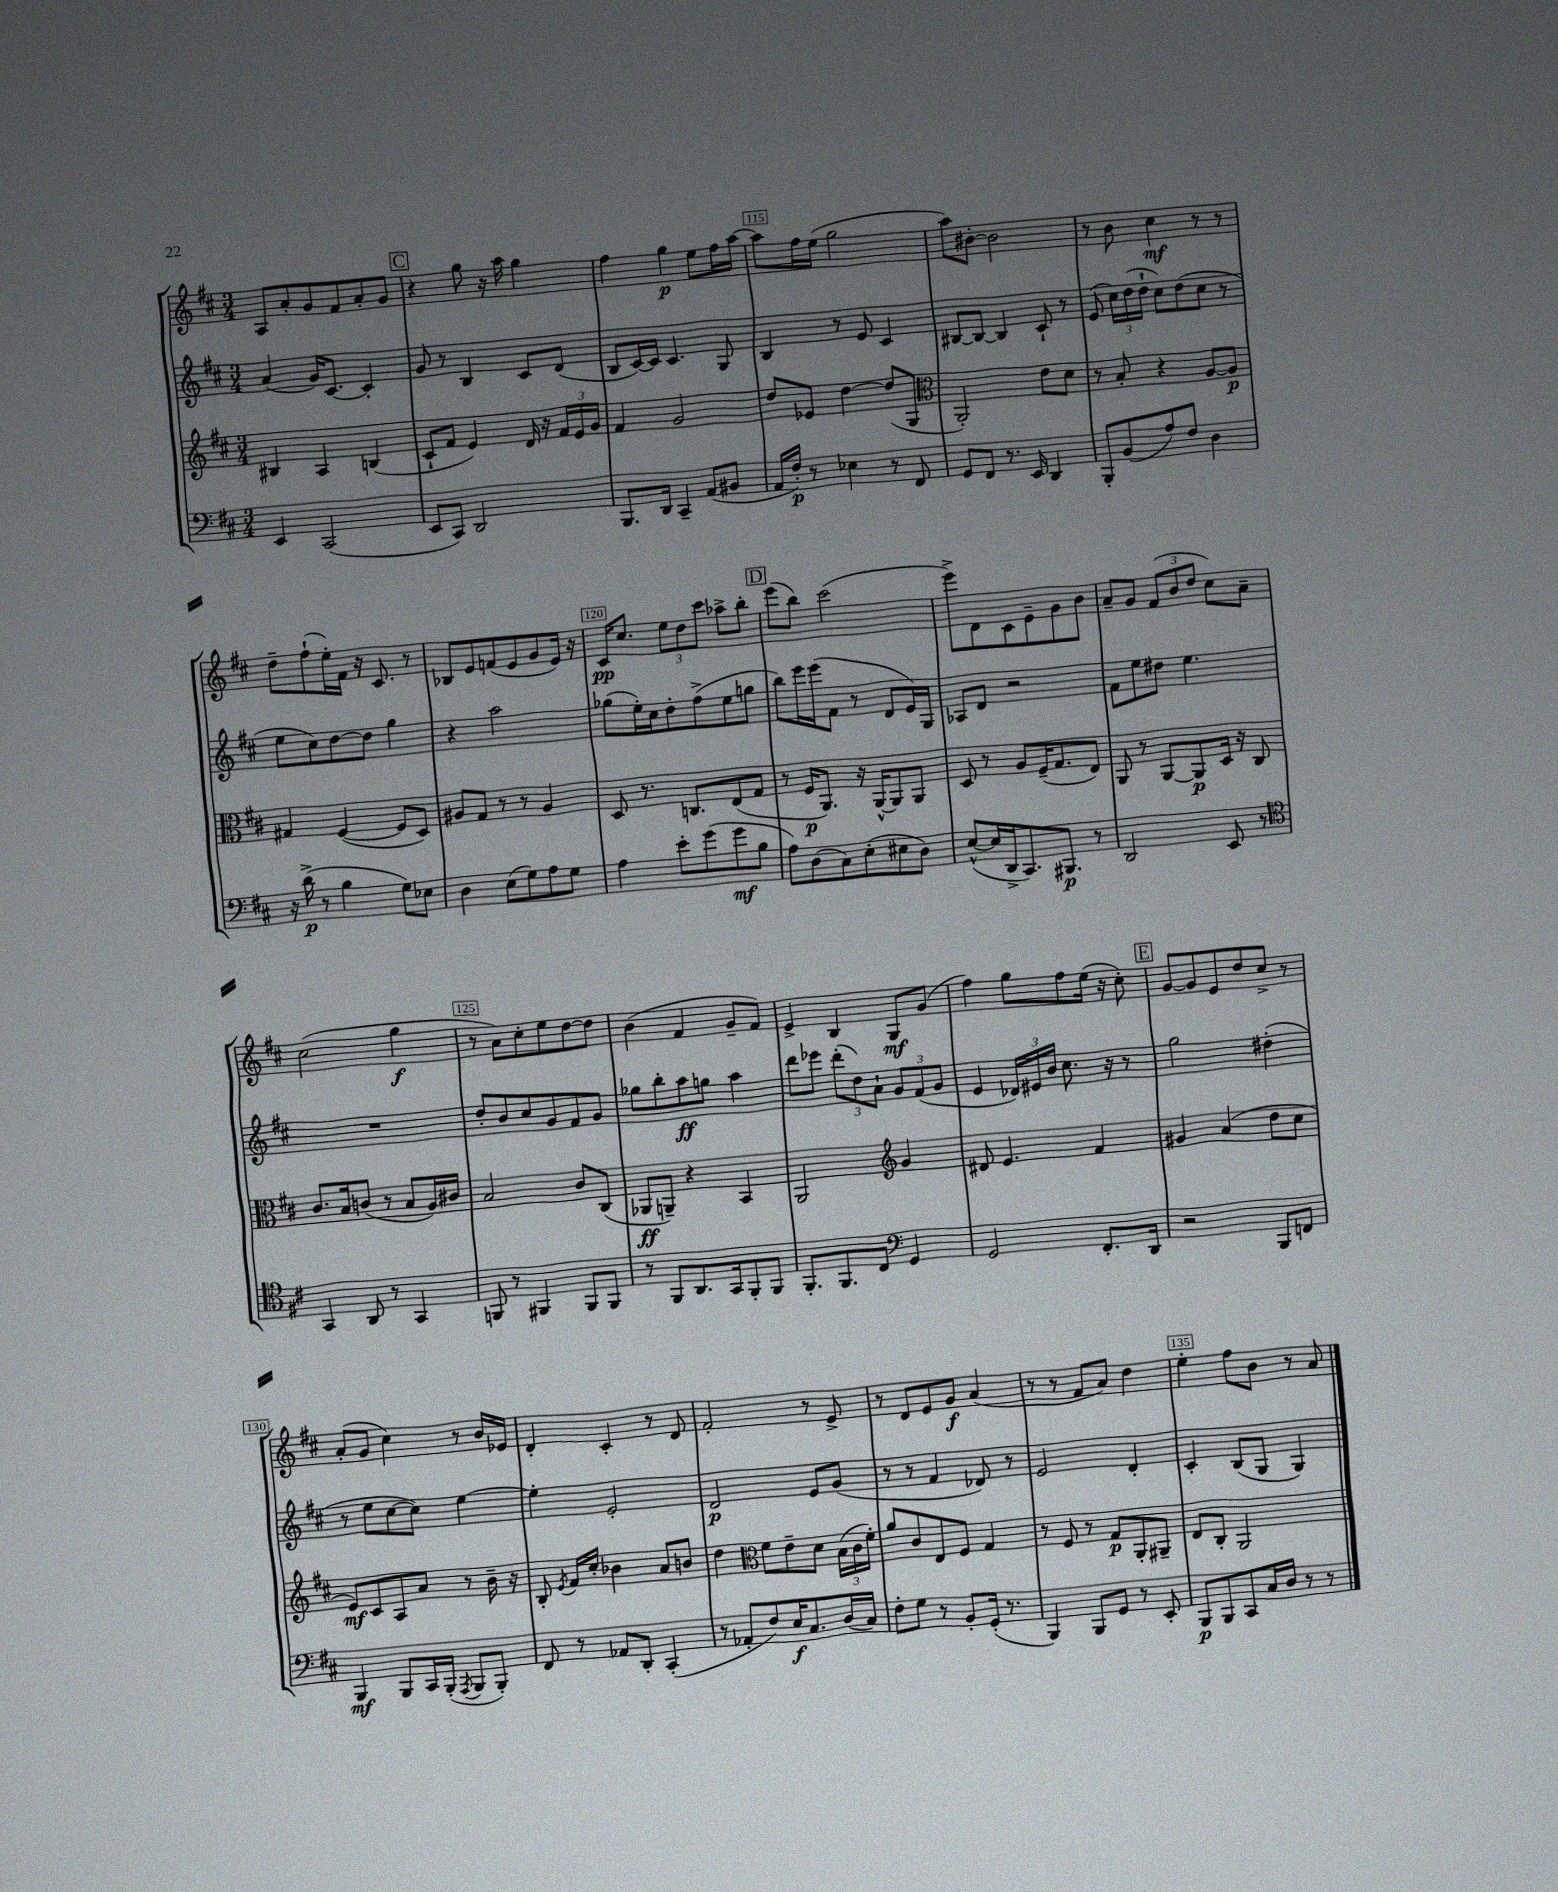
<<
\new StaffGroup <<
\new Staff = "s0" {
    \clef treble \key d \major \numericTimeSignature \time 3/4
    \autoBeamOff a8[ a'8-. g'8 fis'8 a'8-. g'8] |
    \mark \markup { \box "C" } r4 g''8 r16 a''16 g''4 |
    fis''4 g''4\p e''8[ fis''16 a''16]~ |
    a''8[ fis''16 e''16]( g''2 |
    a''8[) bis'8]~-. bis'2 |
    r8 b'8 cis''4\mf r8 r8 |
    d''8[-- fis''8-!( e''16-.) fis'16] r16 cis'8. r8 |
    bes8[ e'8 f'8( e'8 g'8 e'16]) r16 |
    cis'16[\pp cis''8.] \tuplet 3/2 { e''8[ d''8 cis'''8] } aes''8[-> b''8]-. |
    \mark \markup { \box "D" } e'''8[( b''8]) cis'''2( |
    e'''8[->) d'8 cis'8 e'8-- g'8 b'8] |
    a'8[-- g'8] \tuplet 3/2 { fis'8[( b'8 d''8] } cis''8[) a'8]-- |
    cis''2( g''4\f |
    r8 a'8[) cis''8-. e''8 d''8~ d''8] |
    b'4( fis'4 g'8[-- fis'8]) |
    e'4-> b4 g8[\mf g'8]( |
    fis''4) g''8[ fis''8 e''16]( r16 cis''8-.) |
    \mark \markup { \box "E" } g'8[~ g'8 e'8 d''8 cis''8]-> r8 |
    a'8[-.( g'8] cis''4) r8 b'16[ ees'16] |
    d'4-. cis'4-. r8 d'8 |
    fis'2-. r8 e'8-> |
    r8 d'8[ e'8 g'8]\f a'4( |
    r8 r8 fis'8[ a'8]) d''4 |
    e''4-. fis''8[ b'8] r8 a'8 \bar "|." |
}
\new Staff = "s1" {
    \clef treble \key d \major \numericTimeSignature \time 3/4
    \autoBeamOff a'4( g'16[) cis'8.]~ cis'4-. |
    \mark \markup { \box "C" } g'8 r8 b4 cis'8[ d'8]( |
    b8[ cis'16~) cis'16] cis'4. g8 |
    b4 r8 e'8 cis'4 |
    bis8[~ bis8]~ bis4 cis'8-! r8 |
    e'8( \tuplet 3/2 { cis''16[) d''16( d''16]-! } cis''8[) d''8( cis''8] r8 |
    e''8[ cis''8) d''8~ d''8] g''4 |
    r4 a''2 |
    ges''8[( e''16-.) cis''16 d''8-. fis''8->( e''8 g''8] |
    \mark \markup { \box "D" } b''8[) e'''16 e'''16( fis'8] r8 d'8[ e'16) g16] |
    aes8[ d'8] r2 |
    fis'8[ e''8 dis''8] e''4. |
    R2. |
    d''8[-. b'8 cis''8 g'8 fis'8 g'8] |
    ges''8[ b''8-. a''8\ff g''8] a''4 |
    d'''8[ ees'''8] \tuplet 3/2 { d'''8[-.( d''8) a'8]-! } \tuplet 3/2 { g'8[ fis'8( g'8] } |
    e'4 \tuplet 3/2 { des'16[) eis'16 b'16] } cis''8. r16 r8 |
    \mark \markup { \box "E" } g''2 dis''4-.( |
    r8 e''8[ cis''8~ cis''8]) e''4~ |
    e''4-. e'2-. |
    d'2\p e'8[ g'8]( |
    r8 r8 fis'4 des'8) r8 |
    e'2 d'4-. |
    cis'4-. b8[( g8] g4) \bar "|." |
}
\new Staff = "s2" {
    \clef treble \key d \major \numericTimeSignature \time 3/4
    \autoBeamOff bis4 a4 b4( |
    \mark \markup { \box "C" } cis'8[-! fis'8] e'4) d'16 r16 \tuplet 3/2 { fis'16[ e'16 g'16] } |
    fis'4 g'2 |
    d''8[ ees'8] d''4~ d''8[( g8] |
    \clef alto a,2-.) e'8[ d'8] |
    r8 b8-. r4 a8[~ a8]\p |
    gis4 fis4~( fis8[ d8]) |
    ais8[ g8] r8 r8 ais4 |
    d8 r8. c8.[ e8( g8] |
    \mark \markup { \box "D" } r8 fis16[\p a,8.]) r16 a,16[~-^ a,8 a,8] |
    d8 r8 a8[ fis16--( g8. e8]) |
    a,8 r8 a,8[~ a,8\p d16] r16 cis8 |
    cis'8.[ b16 c'8]( r8 b8[ a16) cis'16] |
    b2 cis'8[ cis8]( |
    aes,8[\ff a,8]--) r4 b,4 |
    a,2 \clef treble g'4 |
    dis'8 e'4. fis'4 |
    \mark \markup { \box "E" } gis'4 a'4( d''8[ cis''8] |
    e'8[\mf) cis'8 a8 a'8] r8 b'16-- r16 |
    b8-. \acciaccatura { e'8 } fis'16[ cis''16]-. bes'4 a'8[ b'8] |
    d''4 \clef alto fis'8[ e'8-- d'8] \tuplet 3/2 { b16[( cis'16 fis'16]-.) } |
    a'8[ cis'8 e8 fis8] g4 |
    r8 fis8 r8 g8[\p a,8-. ais,8]-- |
    e8[ cis8]-. a,2 \bar "|." |
}
\new Staff = "s3" {
    \clef bass \key d \major \numericTimeSignature \time 3/4
    \autoBeamOff e,4 cis,2( |
    \mark \markup { \box "C" } e,8[ cis,8]) d,2 |
    b,,8.[ d,16] cis,4-- a,8[( bis,8] |
    a,16[ fis16]-.\p) r8 ees4 r8 fis,8 |
    g,8[ fis,8] r8. e,16 d,4 |
    b,,8[-. b,8( a8) fis8] d4 |
    r16 d'16->\p( r8 b4 g8[) ees8] |
    d4 e8[( g8) a8 g8] |
    a4 e'8[-. g'8( g'8\mf b8] |
    \mark \markup { \box "D" } a8[) d8( cis8) e8-.( eis8 d8]) |
    e8[~-^( e16 d,16-> cis,8.) bis,,8.]\p r8 |
    d,2 e,8 r8 |
    \clef tenor g,4 a,8 r8 g,4 |
    f,8 r8 fis,4 fis,8[ fis,8] |
    r8 fis,8[ a,8. g,16 fis,8-. fis,8] |
    fis,8.[-. fis,8. cis8] \clef bass g,4 |
    g,2 fis,8.[-. d,16] |
    \mark \markup { \box "E" } r2 b,,8[ f,8] |
    b,,4\mf b,,8[ cis,16 b,,16]-.( \acciaccatura { a,,8 } b,,8[ b,,8]-.) |
    fis,8 r8 aes,8[ d,8]-. cis,4-.( |
    r8 aes,8[-. fis8) e16\f cis8. d16( cis16]) |
    fis8[-. g8] r8 b,8[-. g,16]-.( r8. |
    b,,4) b,,8[ g,8] r8 e,8-. |
    b,,8[\p b,,8 cis,8 cis16 d16] r8 r8 \bar "|." |
}
>>
>>
\layout { \context { \Score currentBarNumber = #112 \override BarNumber.break-visibility = ##(#f #t #t) barNumberVisibility = #(every-nth-bar-number-visible 5) \override BarNumber.stencil = #(make-stencil-boxer 0.1 0.3 ly:text-interface::print) } }
